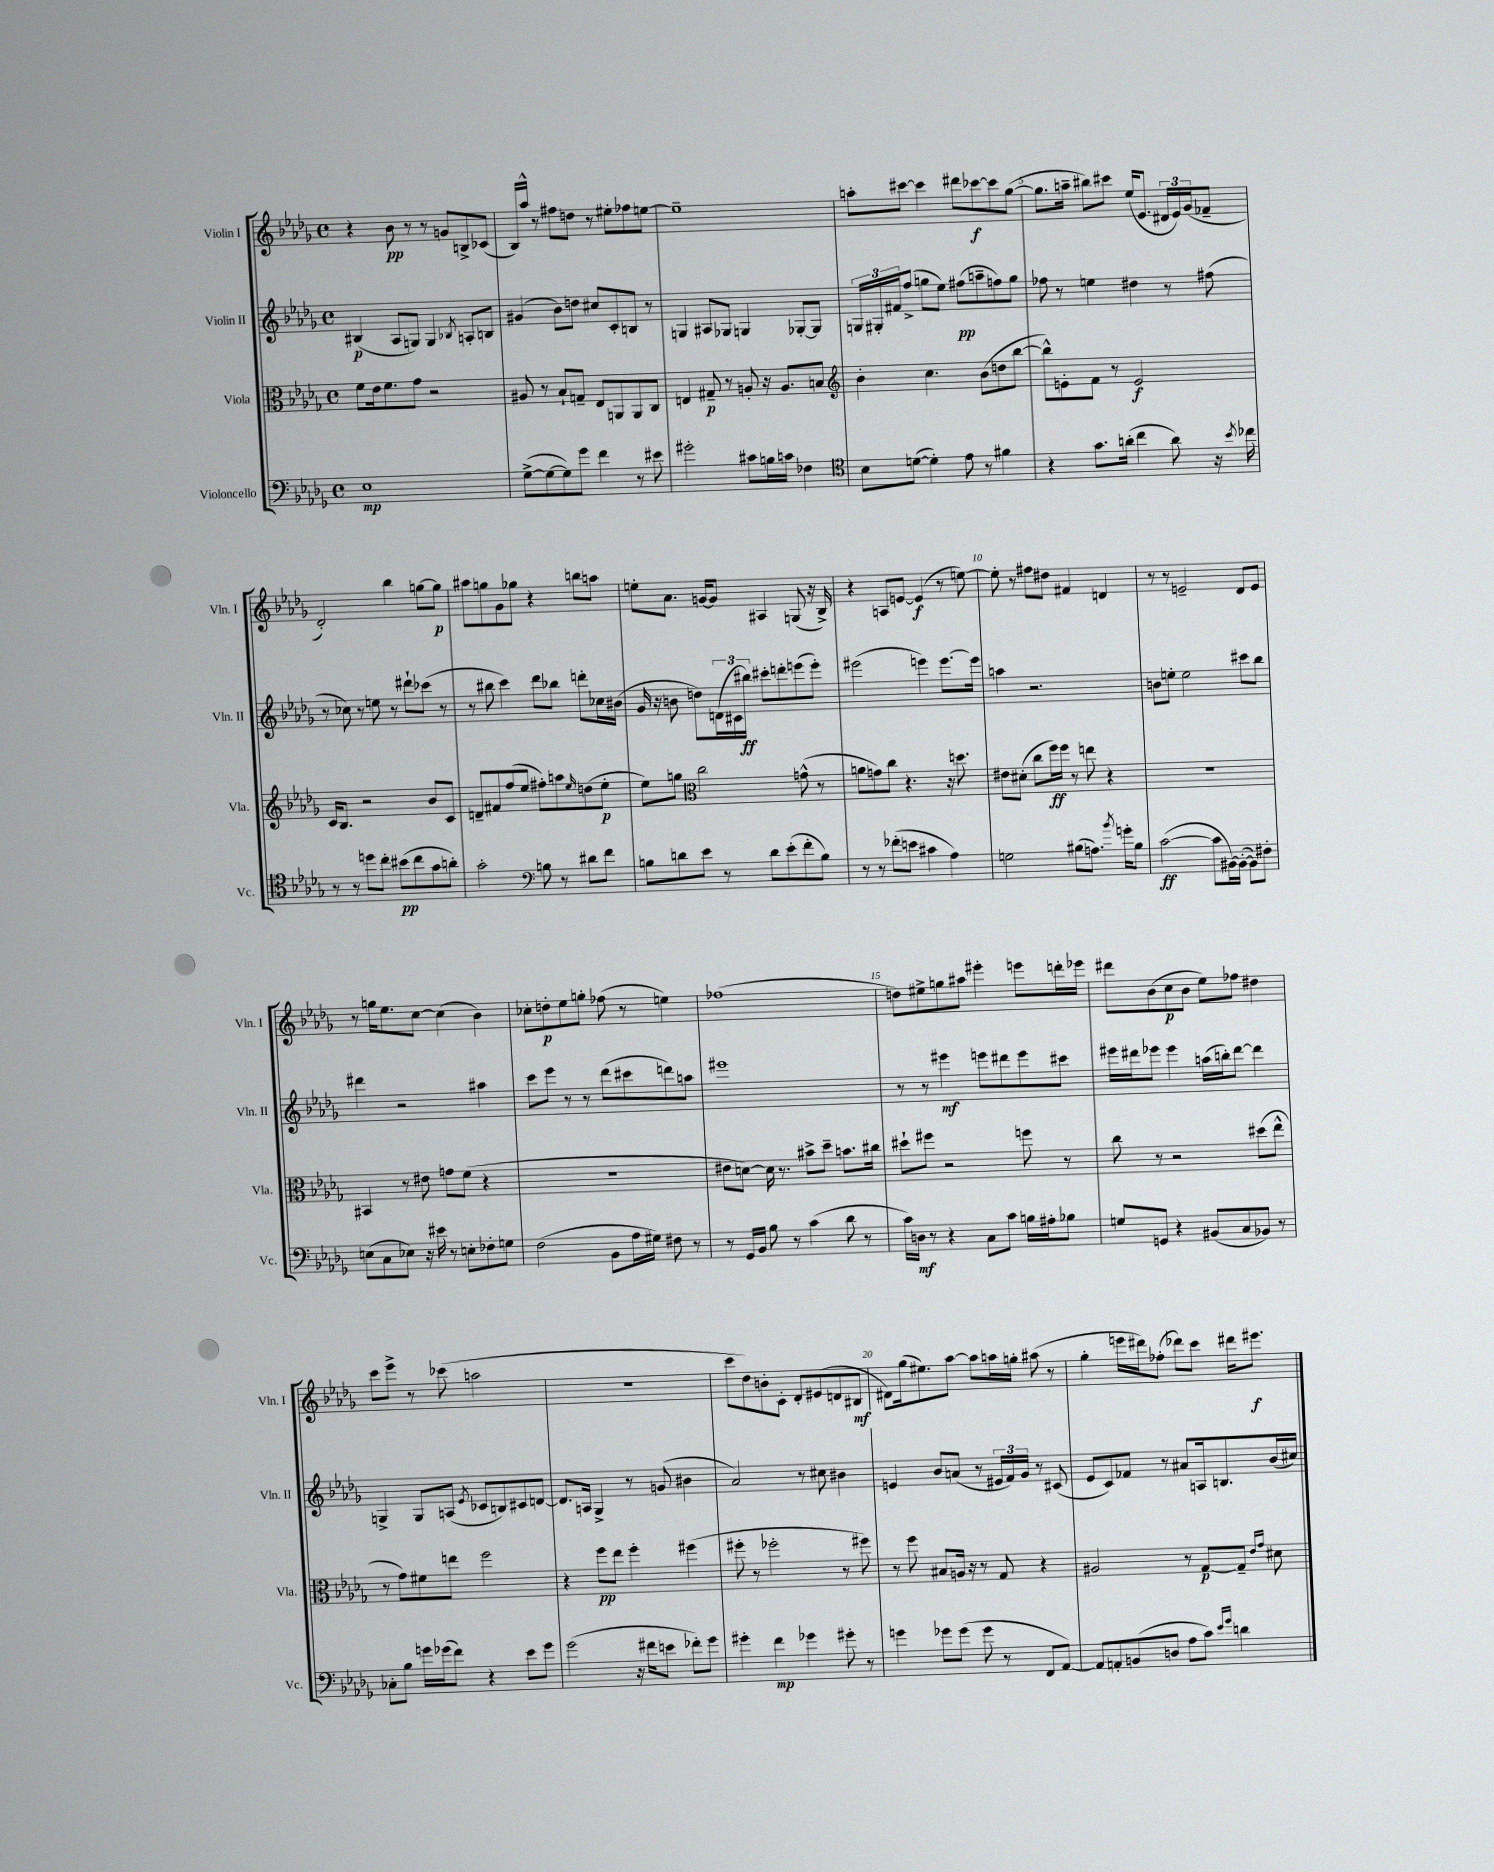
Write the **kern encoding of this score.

**kern	**kern	**kern	**kern
*staff4	*staff3	*staff2	*staff1
*clefF4	*clefC3	*clefG2	*clefG2
*k[b-e-a-d-g-]	*k[b-e-a-d-g-]	*k[b-e-a-d-g-]	*k[b-e-a-d-g-]
*M4/4	*M4/4	*M4/4	*M4/4
*met(c)	*met(c)	*met(c)	*met(c)
1E-	8f\L	(4B#/	4r
.	16e-\k	.	.
.	8.f\	.	.
.	.	8A-/L	8b-\
.	8g-\J	8G/J)	8r
.	2r	4G/	8r
.	.	.	8g/L
.	.	8qB-/	.
.	.	8A'/L	8B^/
.	.	8B/J	(8c-/J
=	=	=	=
([8G-^\L	8A#/	(4g#/	16B-/LL)
.	.	.	16aa-^^/JJ
8G-\_	8r	.	8r
8G-\])	8B-`/L	8b-\L)	8ff#\L
8g-\J	8G~/J	8dd\J	8dd\J
4f\	8E-/L	8cc#/L	8r
.	8AA/	8c'/	8ee#'\L
8r	8AA/	8B/J	8ff-\
8e#\	8C/J	8r	[8ee\J
=	=	=	=
2g#'\	4E/	4G/	1ee~]
.	8G#~/	8A#/L	.
.	8r	8G-/J	.
8c#\L	8A'/	4G/	.
16B\L	16r	.	.
16c\JJ	8.A/L	.	.
4F-\	.	[8G-'/L	.
.	8B/J	8G-/]J	.
=	=	=	=
*clefC4	*clefG2	*	*
8B-\L	4b-'\	24G/LL	8aa'\L
.	.	24G#'/	.
.	.	24f#/J	.
([8d\J	.	(8ff^/J	[8ccc#\J
4d'\])	4.cc\	8gg\L	4ccc#\]
.	.	8ee-\J)	.
8e-\	.	(8ff#\L	8ddd#\L
8r	(8b-\L	8aa~\	[8ccc-\
4f#\	8dd\	8ff\)	8ccc-\]
.	[8bb-\J	8gg\J	([8gg-\J
=	=	=	=
4r	8bb-^^\]L)	8ff-\	8.gg-\]L
.	8e'\	8r	.
.	.	.	16aa~\Jk
8.g-\L	8f\J	4ee\	8bb#\L)
.	8r	.	8ccc#\J
(16a'\Jk	.	.	.
4cc\	2e/	4dd#\	(16ee-/LK
.	.	.	8.e-/J
8a\)	.	8r	24d#/LL
.	.	.	24e-/)
.	.	.	(24g-/J
16r	.	(8ff#\	8f-~/J
8qb-/	.	.	.
16cc-\	.	.	.
=	=	=	=
8r	16c/LK	8r	2d-'/)
.	8.B-/J	.	.
8r	.	8cc-\)	.
8dd\L	2r	8r	.
8cc'\J	.	8ee\	.
(8b#\L	.	8r	4bb-\
8cc\	.	8ddd#`\L	.
8g-\	8b-/L	(8ccc-\J	[8gg\L
8a'\J)	8c/J	8r	8gg\]J
=	=	=	=
2g-'\	8d~/L	8r	8aa#\L
.	8f#/	8bb#\	8gg\
.	(8ff/	4ccc\)	8g-\
.	8ee-/J	.	8gg-\J
*clefF4	*	*	*
8B\	8ff#'\L)	8ddd-\L	4r
8r	8aa\	8bb-\J	.
.	16qqee-/	.	.
8d#\L	(8dd\	8ddd'\L	8bb\L
8f\J	8ee-'\J	16cc-\L	8aa\J
.	.	(16b#\JJ	.
=	=	=	=
8B\L	8ee-\L)	16g-/	8ee'\L
.	.	16r	.
8d\	8gg\J	8b\	8.a-\J
*	*clefC3	*	*
8e-\J	2cc\	8dd\L)	.
.	.	.	[16g/LK
8r	.	(24d\L	8g/]J
.	.	24c#\	.
.	.	24bb#\JJ)	.
8d\L	.	8ccc#'\L	4A#/
(8e-'\	.	8ddd'\	.
8f'\	(8g^^\	(8eee\	(8G/
8B\J)	8r	8eee'\J)	16r
.	.	.	16B-^/)
=	=	=	=
8r	8a\L	(2eee#\	4r
8r	8g\)	.	.
(8f-'\L	8cc\J	.	8A/L
8e\J	4.r	.	[8e/J
4c#\	.	4eee\)	(4e/]
4A-\)	16r	[8.eee\L	8r
.	8.dd\	.	.
.	.	.	[8ee\)
.	.	16eee\]Jk	.
=	=	=	=
2G\	8e#\L	4aa\	8ee'\]
.	(8d#'\J	.	8r
.	8cc\L	2.r	8ff#\L
.	16ff\L)	.	8dd#\J
.	16ff\JJ	.	.
(8B#\L	8r	.	4f#/
8.A\J)	8ee\	.	.
.	4r	.	4d/
8qb-/	.	.	.
16g'\LK	.	.	.
8B#\J	.	.	.
=	=	=	=
([2c\	1r	8b\L	8r
.	.	8ee'\J	8r
.	.	2ee\	2e~/
8c\]L	.	.	.
[16BB#\L)	.	.	.
(16BB#'\_JJ	.	.	.
8BB#\]L)	.	8ccc#\L	8d-/L
8F#'\J	.	8bb-\J	8e/J
=	=	=	=
(8E\L	4BB#/	4ddd#\	8r
8C\	.	.	16gg\LK
.	.	.	8.ee-\
8E-\J)	8r	2r	.
16r	8e#\	.	[8cc\J
16e#\	.	.	.
8r	8g\L	.	(4cc\]
8E'\L	(8f\J	.	.
8F-'\	4r	4aa#\	4b-\)
8G\J	.	.	.
=	=	=	=
(2F\	1r	8ccc\L	8cc-'\L
.	.	8eee-\J	8dd'\
.	.	8r	8ee-\
.	.	8r	8gg'\J
8BB-\L	.	(8ddd-\L	(8ff-\
16A-\L	.	8ccc#\	8r
16G#\JJ)	.	.	.
8F#\	.	8ddd\)	4ee\)
8r	.	8aa\J	.
=	=	=	=
8r	8e#\L	1eee#	(1ff-
16GG-/LL	[8d\J)	.	.
16BB-/JJ	.	.	.
8B-\	16d\]	.	.
.	8.r	.	.
8r	.	.	.
(4c\	8b#^\L	.	.
.	8dd-~\J	.	.
8d-\	8.b\L	.	.
8r	.	.	.
.	16cc#\Jk	.	.
=	=	=	=
16c\LL)	8dd#`\L	8r	8dd\L)
16D\JJ	.	.	.
8r	8ff#\J	8r	8ee#^\
4r	2r	4eee#\	8gg\
.	.	.	8aa#\J
8C\L	.	8eee\L	4eee#'\
8c\J	.	8ddd#\	.
16B\LL	8ff\	8eee\	8eee\L
16A#'\J	.	.	.
8B-\J	8r	8ccc#\J	16ddd'\L
.	.	.	16eee-\JJ
=	=	=	=
8G/L	8cc\	16eee#\LL	8ddd#\L
.	.	16ddd#\J	.
8GG/J	8r	8eee-\J	(8b-\
4r	2r	4eee-\	8cc\
.	.	.	8b-\J
(8BB#/L	.	(16aa\LL	8ee-\L)
.	.	16bb'\J)	.
8C/	.	[8ddd#\J	8ff-\J
8BB-/J)	(8dd#\L	4ddd#\]	4dd#\
8r	8ee-^^\J	.	.
=	=	=	=
8C-'\L	8r	4G^/	8ccc\L
8B-\J	8g-\L)	.	8eee-^\J
16g\LL	8f#\	8G/L	8r
(16g-\J	.	.	.
8f\J)	8ee\J	(8A/J	(8ccc-\
.	.	8qe-/	.
4r	2ff\	8c-/L	2aa\
.	.	8B/)	.
8e-\L	.	8c#/	.
8g-\J	.	[8d/J	.
=	=	=	=
(2g-\	4r	8.d/]L	1r
.	.	16A/Jk	.
.	8ff\L	4G-^/	.
.	8ee-\J	.	.
16r	4ff'\	8r	.
16f#\LK	.	.	.
8e\J	.	(8g/	.
8f-'\L)	(4ff#\	4b#\	.
8g-\J	.	.	.
=	=	=	=
4g#'\	8ff#'\	2a-/)	8ccc\L
.	8r	.	8dd-\)
4f\	2ff-'\	.	8b'\
.	.	.	8c'\J
4g-\	.	8r	8d-'/L
.	.	8cc#\	(8e#/
8g#'\	8r	4b#\	8d/
8r	8ff#\)	.	8B#/J
=	=	=	=
4g\	8r	4e/	8d#\L)
.	8ff\	.	(16gg-\k
.	.	.	8.ee#\)
8g-\L	8B#/L	8b-/L	.
(8g-\J	16A/Jk	(8a/J	[8aa-\J
.	16r	.	.
8g-\	8r	8r	8aa-\]L
8r	8G-/	24e#/LL	16aa\L
.	.	24f/)	.
.	.	.	16gg'\JJ
.	.	24g-/JJ	.
8FF/L	4r	8r	(8aa#\
[8AA-/J)	.	(8c#/	8r
=	=	=	=
8AA-/]L	2A#/	8e-/L	4gg-'\
8AA'/	.	8c/)	.
(8BB/	.	8f-/J	16eee\LL
.	.	.	16ddd#\J)
8D/J	.	8r	(8ff-'\J
8A-\L	8r	8a#/L	8ddd-\L)
8c\J)	[8G-/L	16A/k	8ccc\J
.	.	8.B/	.
16qqe-/LL	.	.	.
16qqg-/JJ	.	.	.
4d\	8G-~/]J	.	16ddd#\LK
.	.	.	8.eee#\J
.	16qqe-/LL	.	.
.	16qqg-/JJ	.	.
.	8d#\	(16b-/L	.
.	.	16cc#/JJ)	.
==	==	==	==
*-	*-	*-	*-
